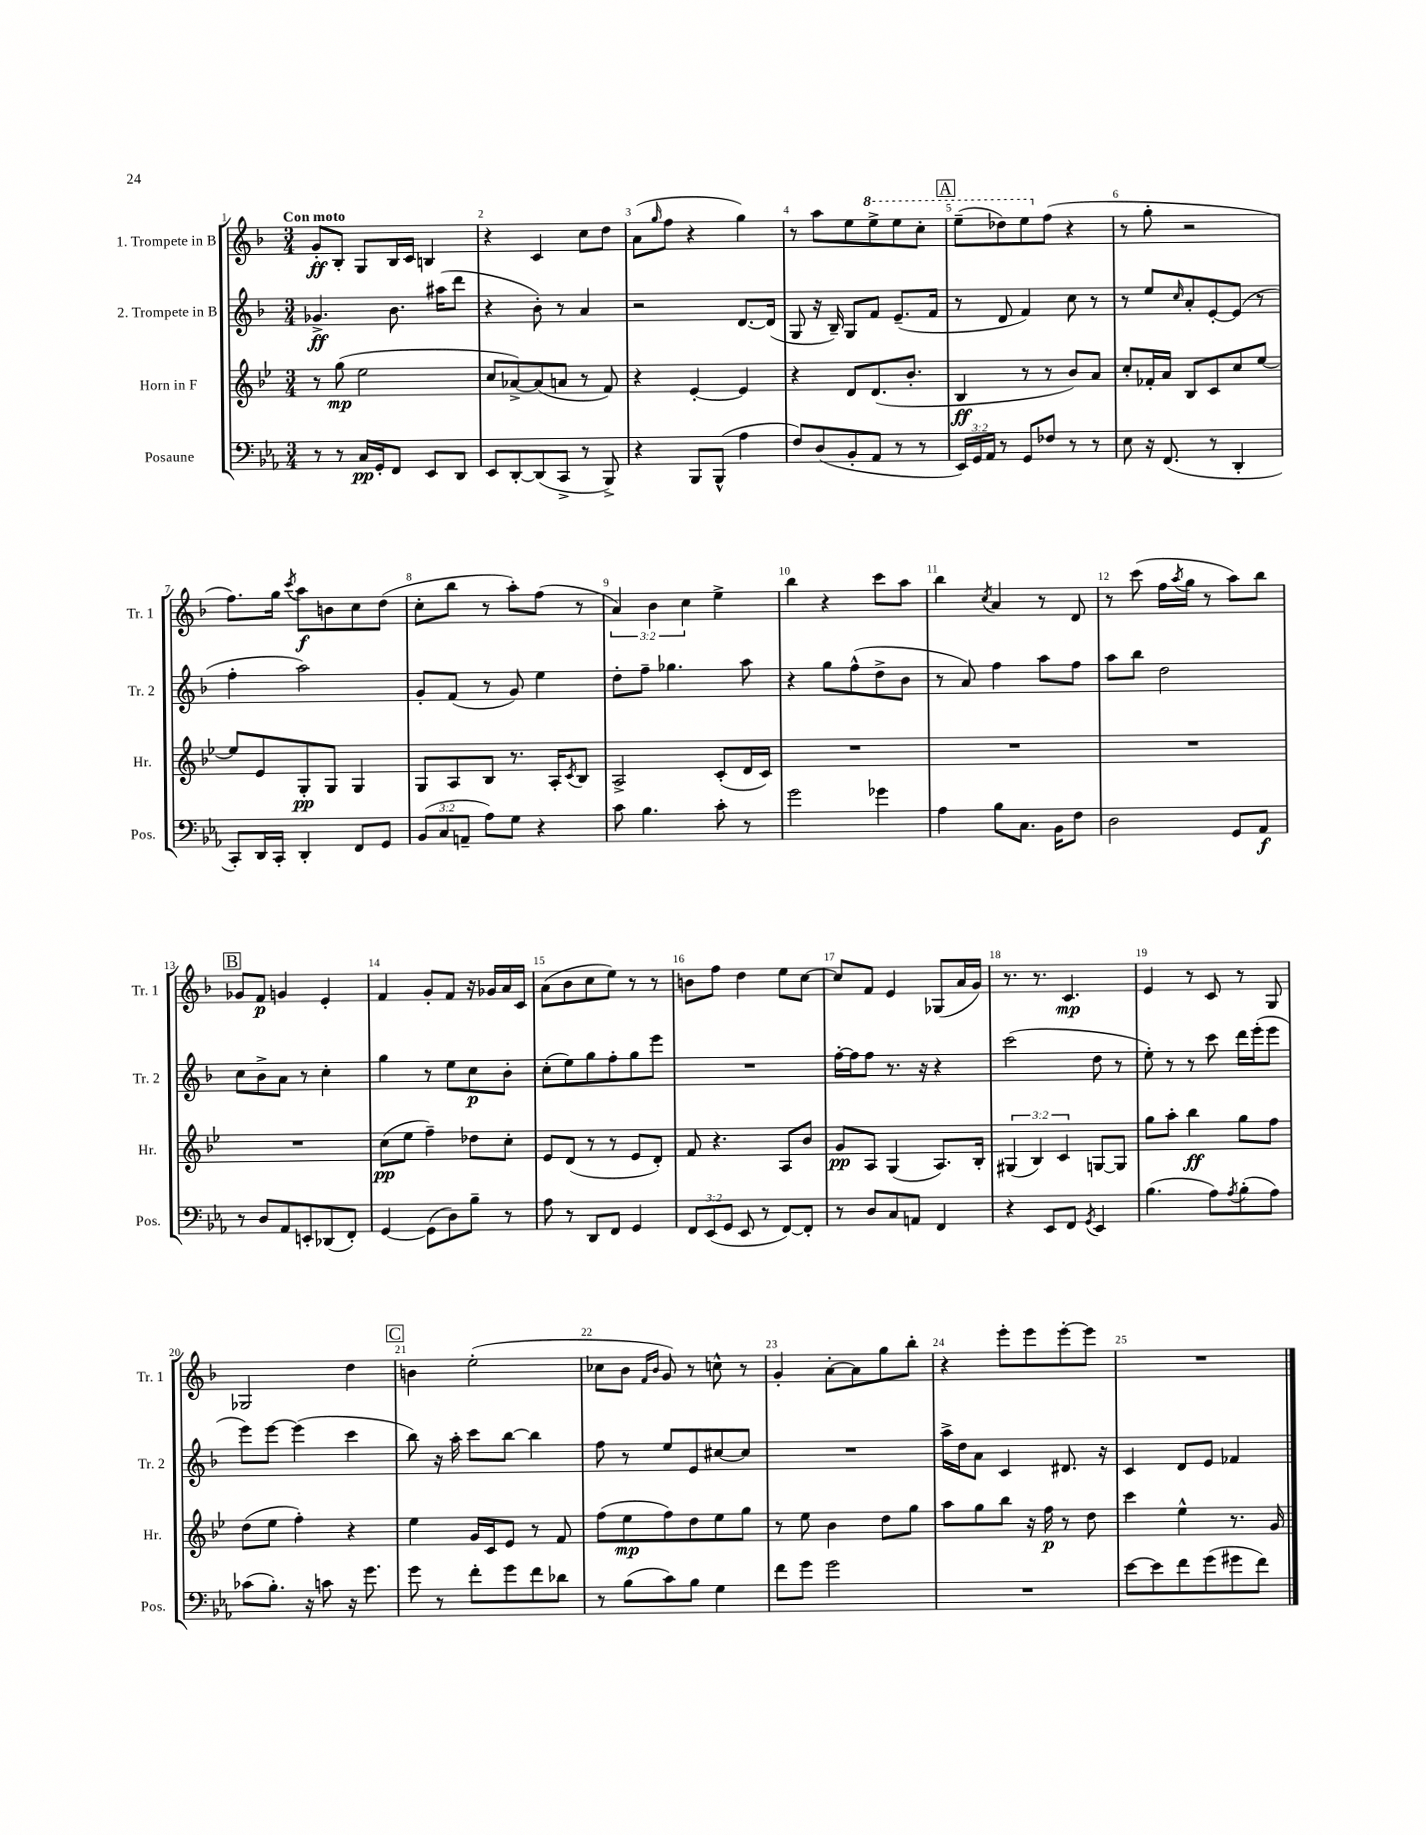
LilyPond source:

<<
\new StaffGroup <<
\new Staff = "s0" \with { instrumentName = "1. Trompete in B" shortInstrumentName = "Tr. 1" } {
    \clef treble \key f \major \numericTimeSignature \time 3/4 \override Staff.TupletNumber.text = #tuplet-number::calc-fraction-text \tempo "Con moto"
    g'8-.\ff bes8-. g8 bes16 c'16 b4 |
    r4 c'4 c''8 d''8 |
    a'8( \grace { g''16 } f''8 r4 g''4) |
    r8 a''8 e''8 \ottava #1 e'''8-> e'''8 c'''8-. |
    \mark \markup { \box "A" } e'''8--( des'''8) e'''8 \ottava #0 f''8( r4 |
    r8 g''8-. r2 |
    f''8.) g''16 \acciaccatura { c'''8 } a''8\f b'8 c''8 d''8( |
    c''8-. bes''8 r8 a''8-.) f''8( r8 |
    \tuplet 3/2 { a'4) bes'4 c''4 } e''4-> |
    bes''4 r4 c'''8 a''8 |
    bes''4 \acciaccatura { c''8 } a'4 r8 d'8 |
    r8 c'''8( f''16 \acciaccatura { a''8 } g''16 r8 a''8) bes''8 |
    \mark \markup { \box "B" } ges'8 f'8\p g'4 e'4-. |
    f'4 g'8-. f'8 r16 ges'16 a'16 c'16 |
    a'8( bes'8 c''8 e''8) r8 r8 |
    b'8 f''8 d''4 e''8 c''8~ |
    c''8 f'8 e'4 ges8( a'16 g'16) |
    r8. r8. c'4.\mp |
    e'4 r8 c'8 r8 g8 |
    ges2 d''4 |
    \mark \markup { \box "C" } b'4 e''2-.( |
    ces''8 bes'8 \grace { f'16 bes'16 } g'8) r8 c''8-^ r8 |
    g'4-. a'8~-. a'8 g''8 bes''8-. |
    r4 e'''8-. e'''8 e'''8~-. e'''8 |
    R2. \bar "|." |
}
\new Staff = "s1" \with { instrumentName = "2. Trompete in B" shortInstrumentName = "Tr. 2" } {
    \clef treble \key f \major \numericTimeSignature \time 3/4
    ges'4.->\ff bes'8. ais''16( d'''8 |
    r4 bes'8-.) r8 a'4 |
    r2 d'8.~ d'16( |
    g8 r16 bes16--) g8 f'8 e'8.--( f'16 |
    \mark \markup { \box "A" } r8 d'8 f'4) c''8 r8 |
    r8 e''8 \grace { c''16 } a'8-. e'8~-. e'8( r8 |
    f''4-. a''2) |
    g'8-. f'8( r8 g'8) e''4 |
    d''8-. f''8-- ges''4. a''8 |
    r4 g''8 f''8-^( d''8-> bes'8 |
    r8 a'8) f''4 a''8 f''8 |
    a''8 bes''8 d''2 |
    \mark \markup { \box "B" } c''8 bes'8-> a'8 r8 c''4-. |
    g''4 r8 e''8 c''8\p bes'8-. |
    c''8-.( e''8) g''8 f''8-. g''8 e'''8 |
    R2. |
    f''16~-. f''16 f''8 r8. r16 r4 |
    c'''2( d''8 r8 |
    e''8-.) r8 r8 c'''8 d'''16 e'''16-.( e'''8 |
    e'''8) e'''8~ e'''4( c'''4 |
    \mark \markup { \box "C" } bes''8) r16 a''16-. c'''8 bes''8~ bes''4 |
    f''8 r8 e''8 e'8 cis''8~ cis''8 |
    R2. |
    a''16-> d''16 a'8 c'4 dis'8. r16 |
    c'4 d'8 e'8 fes'4 \bar "|." |
}
\new Staff = "s2" \with { instrumentName = "Horn in F" shortInstrumentName = "Hr." } {
    \clef treble \key bes \major \numericTimeSignature \time 3/4 \override Staff.TupletNumber.text = #tuplet-number::calc-fraction-text
    r8 g''8\mp( ees''2 |
    c''8 aes'8~->) aes'8( a'8 r8 f'8) |
    r4 ees'4~-. ees'4 |
    r4 d'8 d'8.( bes'8.-. |
    \mark \markup { \box "A" } bes4\ff r8 r8 bes'8) a'8 |
    c''8-. fes'16-. a'16 bes8 c'8 c''8 ees''8~ |
    ees''8 ees'8 g8-.\pp g8 g4 |
    g8 a8 bes8 r8. a16-. \acciaccatura { c'8 } bes8 |
    a2-> c'8-.( d'16 c'16) |
    R2. |
    R2. |
    R2. |
    \mark \markup { \box "B" } R2. |
    c''8\pp( ees''8 f''4--) des''8 c''8-. |
    ees'8 d'8( r8 r8 ees'8 d'8-.) |
    f'8 r4. a8 bes'8 |
    g'8\pp a8 g4( a8.) bes16-. |
    \tuplet 3/2 { gis4( bes4) c'4 } g8~ g8 |
    g''8 a''8-. bes''4\ff g''8 f''8 |
    d''8( ees''8 f''4-.) r4 |
    \mark \markup { \box "C" } ees''4 g'16 c'16 ees'8 r8 f'8 |
    f''8( ees''8\mp f''8) d''8 ees''8 g''8 |
    r8 ees''8 bes'4 d''8 g''8 |
    a''8 g''8 bes''8 r16 f''16\p r8 d''8 |
    c'''4 ees''4-^ r8. g'16 \bar "|." |
}
\new Staff = "s3" \with { instrumentName = "Posaune" shortInstrumentName = "Pos." } {
    \clef bass \key ees \major \numericTimeSignature \time 3/4 \override Staff.TupletNumber.text = #tuplet-number::calc-fraction-text
    r8 r8 c16\pp g,16-. f,8 ees,8 d,8 |
    ees,8 d,8~-. d,8( c,8-> r8 bes,,8->) |
    r4 bes,,8 bes,,8-^( aes4 |
    f8) d8( bes,8-. aes,8 r8 r8 |
    \mark \markup { \box "A" } \tuplet 3/2 { ees,16) g,16 aes,16 } r8 g,8 fes8 r8 r8 |
    ees8 r16 f,8.( r8 d,4-. |
    c,8-.) d,16 c,16-. d,4-. f,8 g,8 |
    \tuplet 3/2 { bes,8( c8 a,8-- } aes8) g8 r4 |
    c'8 bes4. c'8-. r8 |
    g'2 ges'4 |
    aes4 bes8 c8. bes,16 f8 |
    d2 g,8 aes,8\f |
    \mark \markup { \box "B" } r8 d8 aes,8 e,8-. des,8( f,8-.) |
    g,4~ g,8( d8) bes8-- r8 |
    aes8 r8 d,8 f,8 g,4 |
    \tuplet 3/2 { f,8 ees,8( g,8 } ees,8 r8 f,8~) f,8-. |
    r8 d8 c8 a,8 f,4 |
    r4 ees,8 f,8 \acciaccatura { g,8 } ees,4 |
    bes4.( aes8) \acciaccatura { aes8 } bes8-.( aes8) |
    ces'8( bes8.-.) r16 c'8 r16 g'8. |
    \mark \markup { \box "C" } g'8 r8 f'8-. g'8 f'8 des'8 |
    r8 bes8( c'8) bes8 g4 |
    f'8 g'8 g'2 |
    R2. |
    ees'8~ ees'8 f'8 g'8( gis'8 f'8) \bar "|." |
}
>>
>>
\layout { \context { \Score \override BarNumber.break-visibility = ##(#f #t #t) barNumberVisibility = #all-bar-numbers-visible } }
